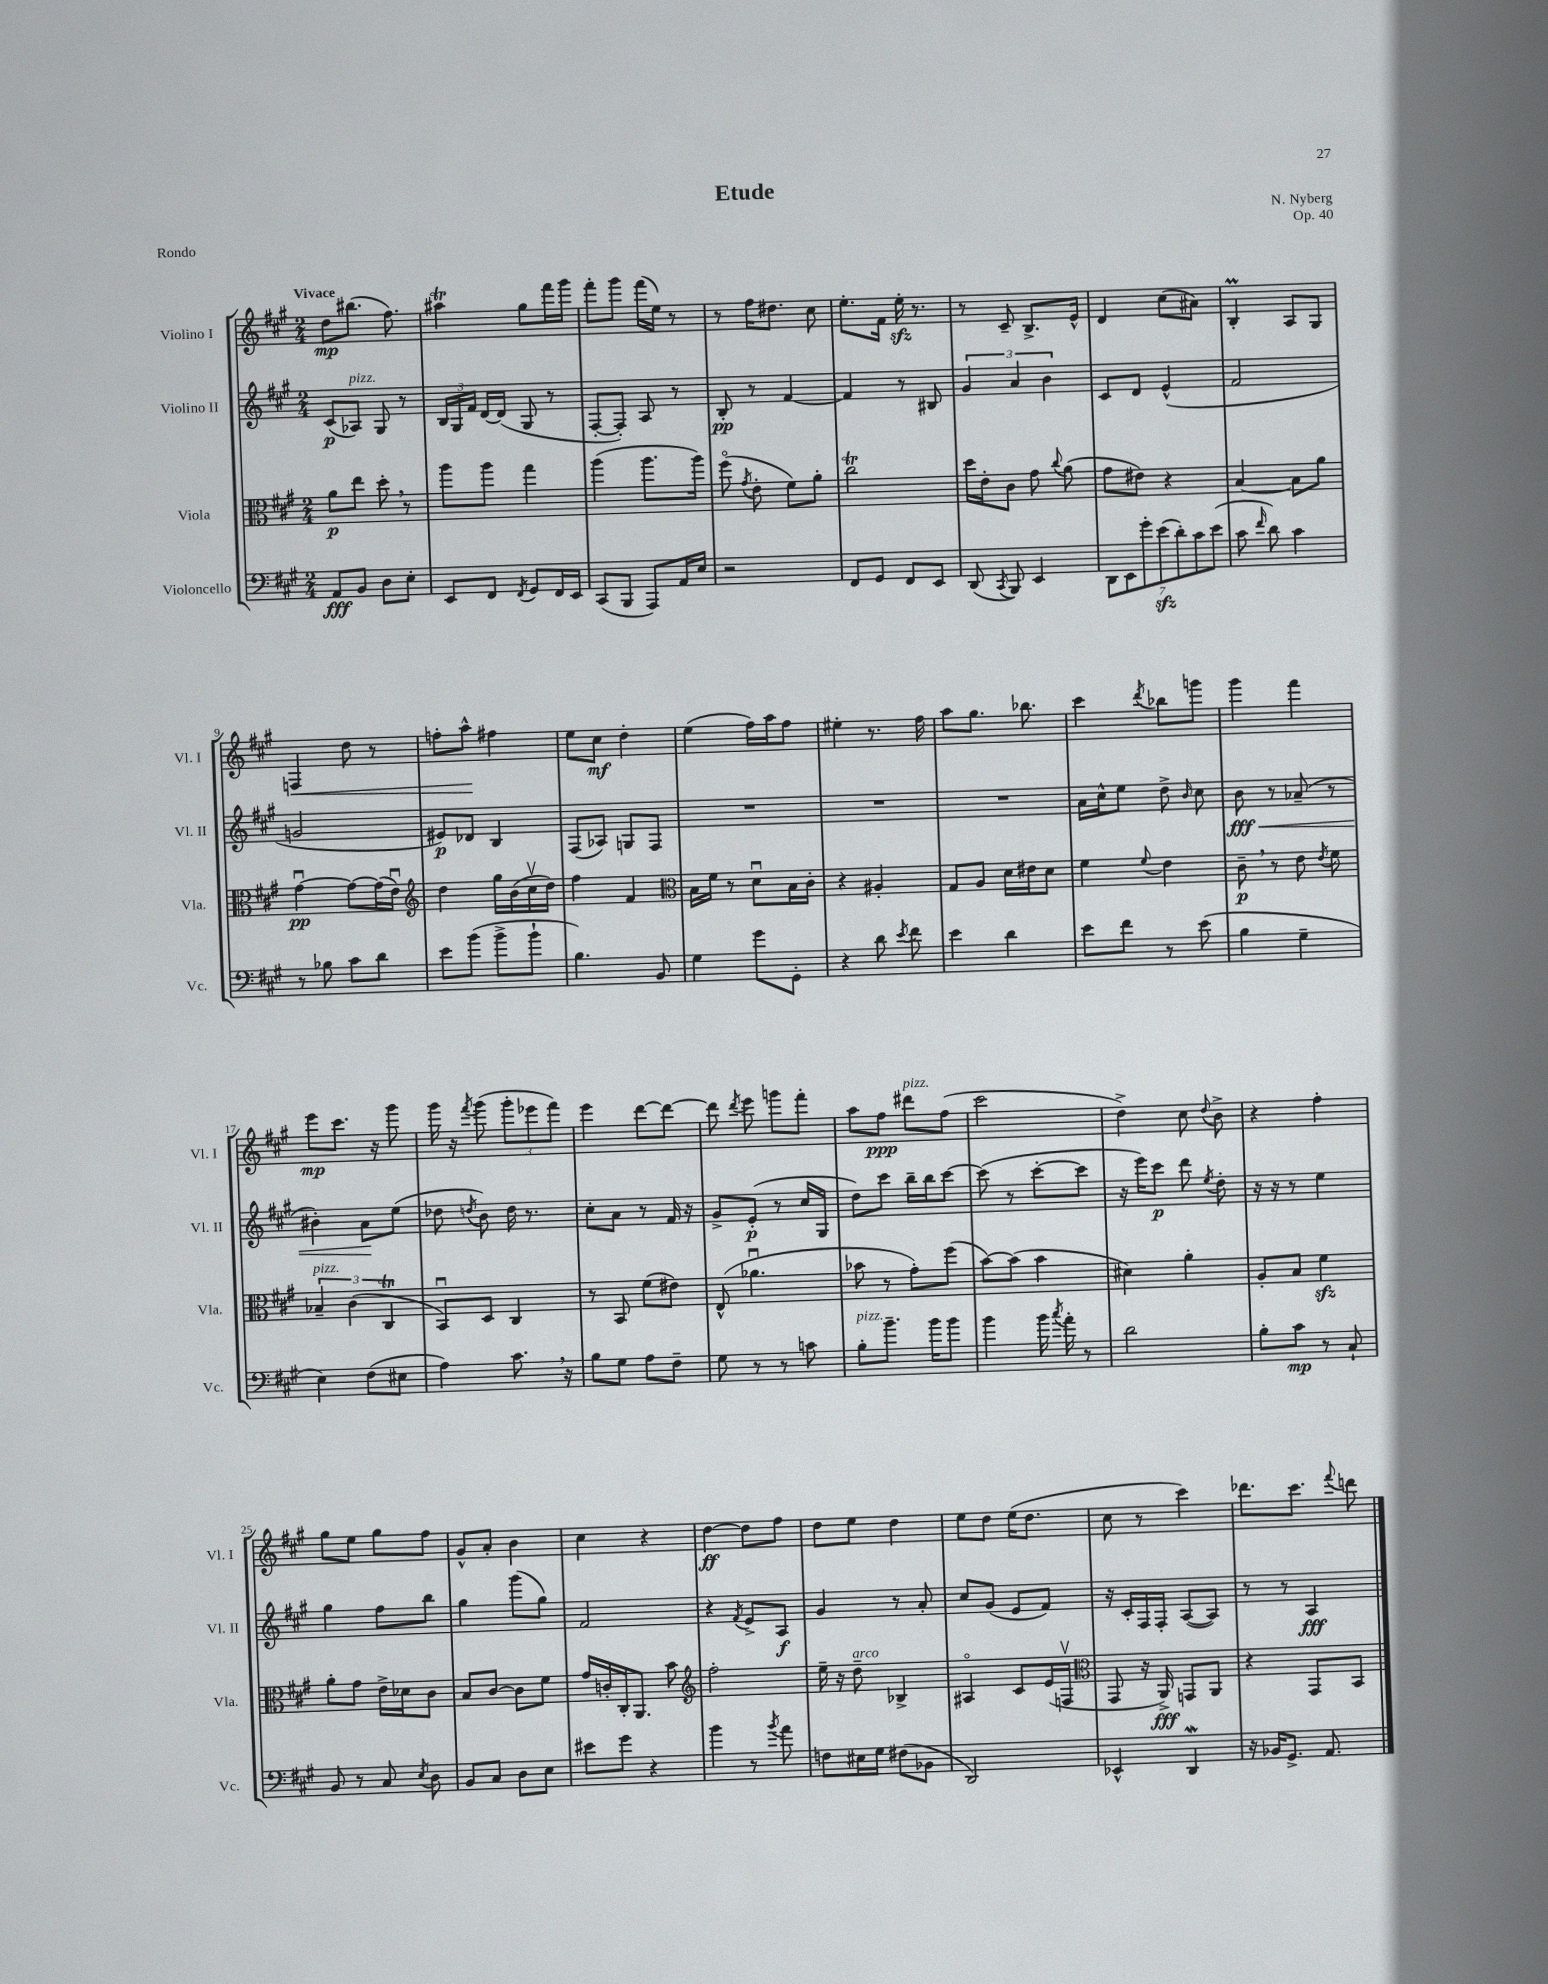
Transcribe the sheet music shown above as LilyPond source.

\header { title = "Etude" composer = "N. Nyberg" opus = "Op. 40" piece = "Rondo" }
<<
\new StaffGroup <<
\new Staff = "s0" \with { instrumentName = "Violino I" shortInstrumentName = "Vl. I" } {
    \clef treble \key a \major \numericTimeSignature \time 2/4 \tempo "Vivace"
    \autoBeamOff d''8[\mp bis''8.]( fis''8.) |
    ais''4\trill gis''8[ fis'''16 gis'''16] |
    fis'''8[-. gis'''8] fis'''16[( e''16]) r8 |
    r8 fis''16[ dis''8.] cis''8 |
    e''8.[-. fis'16] e''16-.\sfz r8. |
    r8 cis'8-- b8.[-> e'16]-^ |
    d'4 cis''8[( ais'8]) |
    b4-.\prall a8[ gis8] |
    f4\< d''8 r8 |
    f''8[-. a''8]-^\! fis''4 |
    e''8[ cis''8]\mf d''4-. |
    e''4( fis''16[) a''16 fis''8] |
    eis''4-. r8. fis''16 |
    a''8[ gis''8.] bes''8. |
    cis'''4 \acciaccatura { d'''8 } bes''8[ g'''8] |
    gis'''4 fis'''4 |
    e'''8[\mp cis'''8.] r16 gis'''8 |
    gis'''16 r16 \acciaccatura { fis'''8 } gis'''8( \tuplet 3/2 { gis'''8[-. ees'''8 fis'''8]) } |
    e'''4 d'''8[~ d'''8]~ |
    d'''8 \acciaccatura { d'''8 } e'''8 g'''8[ fis'''8]-. |
    a''8[ fis''8]\ppp dis'''8[^\markup { \italic "pizz." } fis''8]( |
    cis'''2 |
    d''4->) cis''8 \appoggiatura { d''8 } b'8-> |
    r4 fis''4-. |
    gis''8[ e''8] gis''8[ fis''8] |
    gis'8[-^ a'8]-. b'4 |
    cis''4 r4 |
    d''4~\ff d''8[ fis''8] |
    d''8[ e''8] d''4 |
    e''8[ d''8] e''16[( d''8.] |
    cis''8 r8 cis'''4) |
    des'''8.[ cis'''8.] \appoggiatura { fis'''8 } d'''8 \bar "|." |
}
\new Staff = "s1" \with { instrumentName = "Violino II" shortInstrumentName = "Vl. II" } {
    \clef treble \key a \major \numericTimeSignature \time 2/4
    \autoBeamOff cis'8[\p( aes8]^\markup { \italic "pizz." }) gis8 r8 |
    \tuplet 3/2 { b16[ gis16 fis'16] } d'16[~ d'16]( gis8 r8 |
    fis8[~-. fis8]-.) a8 r8 |
    b8-.\pp r8 fis'4~ |
    fis'4 r8 bis8 |
    \tuplet 3/2 { gis'4 a'4 b'4 } |
    cis'8[ d'8] e'4-^( |
    fis'2 |
    g'2 |
    eis'8[\p) des'8] b4 |
    fis8[( aes8]) g8[ fis8] |
    R2 |
    R2 |
    R2 |
    a'16[ cis''16-^ e''8] d''8-> \grace { b'16 } cis''8 |
    b'8\fff\< r8 aes'8--( r8 |
    bis'4-.) a'8[\! e''8]( |
    des''8 \acciaccatura { d''8 } b'8) d''16 r8. |
    cis''8[-. a'8] r8 fis'16 r16 |
    gis'8[-> e'8]-.\p( r8 cis''16[ gis16] |
    d''8[) cis'''8] b''16[-- b''16 cis'''8]~ |
    cis'''8( r8 cis'''8[~-. cis'''8] |
    r16 e'''16[) cis'''8]\p d'''8 \acciaccatura { e''8 } d''8-. |
    r16 r16 r8 e''4 |
    gis''4 fis''8[ b''8] |
    gis''4 gis'''8[( gis''8]) |
    fis'2 |
    r4 \acciaccatura { fis'8 } e'8[-> a8]\f |
    gis'4 r8 a'8-. |
    cis''8[ gis'8]( e'8[ fis'8]) |
    r16 cis'16[-. fis16 fis16]-. a8[~( a8]) |
    r8 r8 a4\fff \bar "|." |
}
\new Staff = "s2" \with { instrumentName = "Viola" shortInstrumentName = "Vla." } {
    \clef alto \key a \major \numericTimeSignature \time 2/4
    \autoBeamOff a'8[\p e''8] d''8-. \breathe r8 |
    a''8[ a''8] gis''4 |
    a''4( a''8.[ a''16]) |
    fis''8\flageolet( \acciaccatura { gis'8 } e'8-. fis'8[) a'8]-. |
    cis''2\trill |
    d''16[ e'16-. cis'8] gis'8 \appoggiatura { cis''8 } a'8( |
    gis'8[ eis'8]) r4 |
    b4~ b8[ a'8] |
    gis'4~\downbow\pp gis'8[~ gis'16( e'16]\downbow) |
    \clef treble d''4 gis''16[ b'16( cis''16\upbow d''16]) |
    fis''4 fis'4 |
    \clef alto b16[ fis'16] r8 d'8[\downbow b16 cis'16]-. |
    r4 ais4-. |
    gis8[ a8] d'16[ eis'16 d'8] |
    fis'4 \appoggiatura { fis'8 } e'4 |
    cis'8--\p \breathe r8 e'8 \acciaccatura { e'8 } fis'8 |
    \tuplet 3/2 { bes4--^\markup { \italic "pizz." } cis'4( cis4\trill } |
    b,8[\downbow) d8] cis4 |
    r8 b,8 fis'8[( eis'8]) |
    e8-^( aes'4.\downbow |
    bes'8 r8 gis'8[-.) fis''8]( |
    b'8[~) b'8]( b'4 |
    dis'4) a'4-. |
    a8[-. b8] fis'4\sfz |
    a'8[-. gis'8] e'16[-> des'16 cis'8] |
    b8[ cis'8]~ cis'8[ fis'8] |
    gis'16[ c'16-. cis16-. a,8.] b'8 |
    \clef treble fis''2-. |
    e''16-- r16 d''8--^\markup { \italic "arco" } bes4-> |
    ais4\flageolet cis'8[ e'16( f16]\upbow |
    \clef alto gis,8 r16 a,16->\fff) g,8[ a,8] |
    r4 gis,8[ b,8] \bar "|." |
}
\new Staff = "s3" \with { instrumentName = "Violoncello" shortInstrumentName = "Vc." } {
    \clef bass \key a \major \numericTimeSignature \time 2/4
    \autoBeamOff a,8[\fff b,8] d8[ e8]-. |
    e,8[ fis,8] \acciaccatura { fis,8 } gis,8[ fis,16 e,16] |
    cis,8[( b,,8] a,,8[) a,16 e16] |
    r2 |
    fis,8[ gis,8] fis,8[ e,8] |
    d,8( \acciaccatura { cis,8 } b,,8) e,4 |
    \tuplet 7/4 { d,8[ e,8 gis'8-. e'8\sfz( d'8-.) cis'8 e'8]( } |
    cis'8 \grace { fis'16 } d'8) cis'4 |
    r8 bes8 cis'8[ d'8] |
    e'8[ b'8]( b'8[-> b'8]-! |
    b4.) b,8 |
    gis4 gis'8[ gis,8]-. |
    r4 d'8 \acciaccatura { e'8 } fis'8 |
    e'4 d'4 |
    e'8[ fis'8] r8 e'8( |
    b4 gis4-- |
    e4) fis8[( eis8] |
    a4) cis'8. \breathe r16 |
    b8[ gis8] a8[ fis8]-- |
    gis8 r8 r8 c'8 |
    b8[-.^\markup { \italic "pizz." } b'8.]-- b'16[ b'8] |
    b'4 b'16 \acciaccatura { cis''8 } a'16-. r8 |
    d'2 |
    b8[-. cis'8]\mp r8 cis8-! |
    b,8 r8 cis8 \acciaccatura { e8 } d8 |
    b,8[ cis8] d8[ e8] |
    eis'8[ gis'8] r4 |
    b'4 r8 \acciaccatura { b'8 } a'8 |
    f8[ eis16 gis16] fis8[( bes,8] |
    d,2) |
    ees,4-^ d,4\mordent |
    r16 bes,16[ gis,8.]-> a,8. \bar "|." |
}
>>
>>
